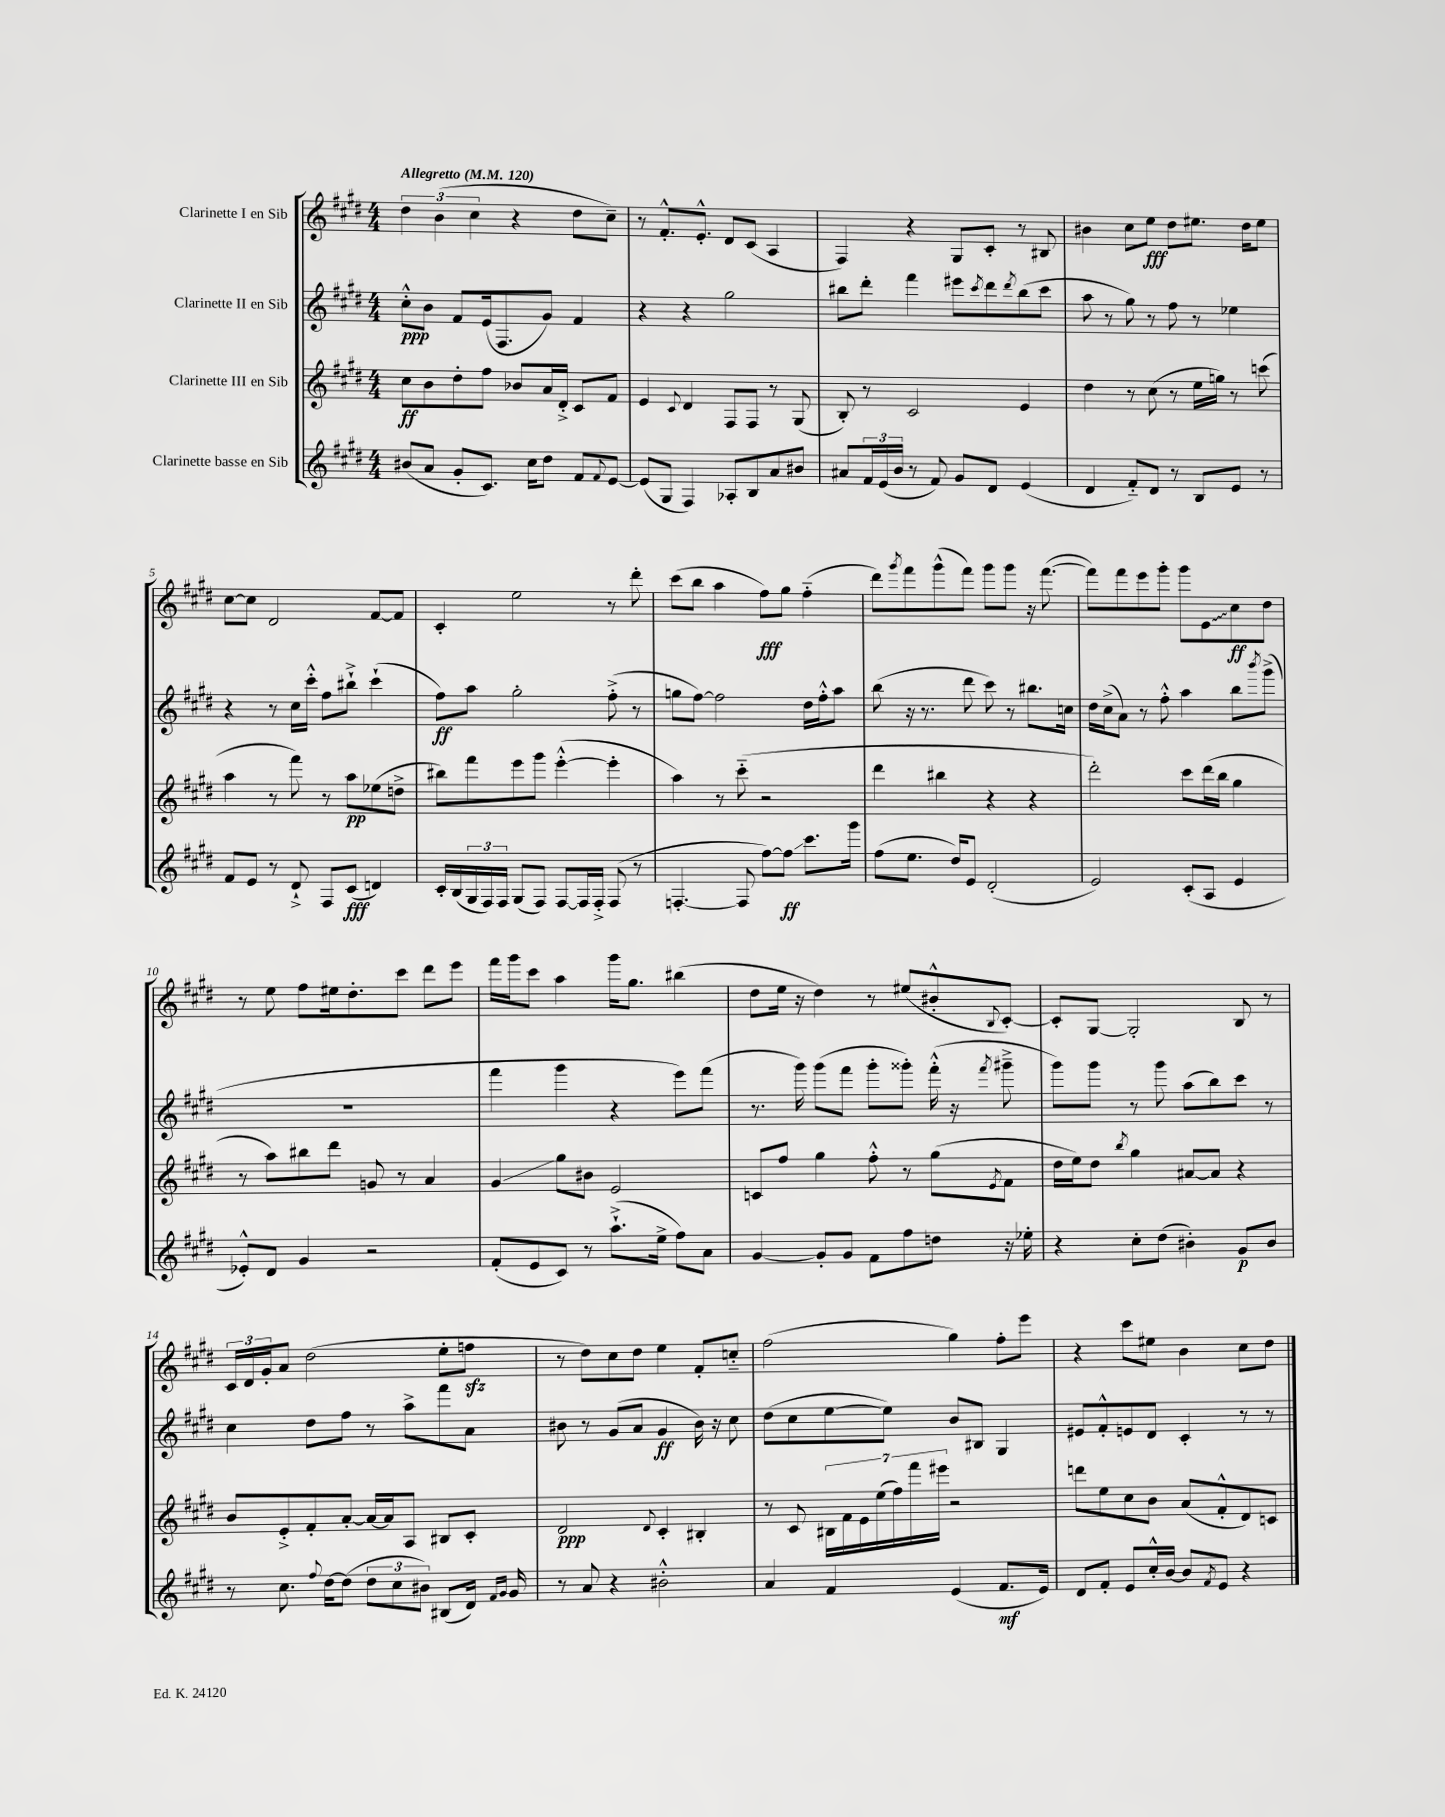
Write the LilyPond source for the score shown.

<<
\new StaffGroup <<
\new Staff = "s0" \with { instrumentName = "Clarinette I en Sib" } {
    \clef treble \key e \major \numericTimeSignature \time 4/4 \tempo "Allegretto" 4 = 120
    \tuplet 3/2 { dis''4 b'4( cis''4 } r4 dis''8 cis''8--) |
    r8 fis'8.-.-^ e'8.-.-^ dis'8 cis'8( a4 |
    fis4) r4 gis8 cis'8-. r8 bis8 |
    bis'4 cis''8 e''8\fff dis''8 eis''8. dis''16 eis''8 |
    cis''8~ cis''8 dis'2 fis'8~ fis'8 |
    cis'4-. e''2 r8 dis'''8-. |
    cis'''8( b''8 a''4 fis''8\fff) gis''8 fis''4-_( |
    dis'''8) \acciaccatura { gis'''8 } fis'''8 gis'''8-^( fis'''8) gis'''8 gis'''8 r16 fis'''8.~( |
    fis'''8) fis'''8 e'''8 gis'''8-. gis'''8 \once \override Glissando.style = #'zigzag e'8\glissando cis''8\ff dis''8 |
    r8 e''8 fis''8 eis''16 dis''8.-. cis'''8 dis'''8 e'''8 |
    fis'''16 gis'''16 cis'''8 a''4 gis'''16 gis''8. bis''4( |
    dis''8 e''16 r16 dis''4) r8 eis''8( bis'8-.-^ \appoggiatura { b8 } cis'8~-.) |
    cis'8-. gis8~ gis2-. b8 r8 |
    \tuplet 3/2 { cis'16 dis'16 gis'16-. } a'8 dis''2( e''8-. f''8\sfz |
    r8 dis''8) cis''8 dis''8 e''4 fis'8-. c''8-_ |
    fis''2( gis''4) fis''8-. e'''8 |
    r4 cis'''8 eis''8 b'4 cis''8 dis''8 \bar "|." |
}
\new Staff = "s1" \with { instrumentName = "Clarinette II en Sib" } {
    \clef treble \key e \major \numericTimeSignature \time 4/4
    cis''8-.-^\ppp b'8 fis'8 e'16( fis8. gis'8) fis'4 |
    r4 r4 gis''2 |
    bis''8 dis'''8-. fis'''4 eis'''8 \acciaccatura { cis'''8 } dis'''8 \acciaccatura { dis'''8 } bis''8( cis'''8 |
    a''8 r8 gis''8) r8 fis''8 r8 ees''4 |
    r4 r8 cis''16 cis'''16-.-^ fis''8 bis''8-!-> cis'''4-!( |
    fis''8\ff) a''8 gis''2-. fis''8-.->( r8 |
    g''8 fis''8~) fis''2 dis''16 fis''16-.-^ a''8 |
    b''8( r16 r8. dis'''8 cis'''8) r8 bis''8. c''16 |
    dis''16 cis''16->( a'8) r8 fis''8-.-^ a''4 b''8 \acciaccatura { b'''8 } gis'''8->( |
    R1 |
    fis'''4 gis'''4 r4 e'''8) fis'''8( |
    r8. gis'''16) gis'''8( fis'''8 gis'''8-. gisis'''8-.) fis'''16-.-^( r16 \acciaccatura { fis'''8 } gis'''8---> |
    gis'''8) gis'''8 r8 gis'''8 a''8( b''8) cis'''8 r8 |
    cis''4 dis''8 fis''8 r8 a''8-> fis'''8 a'8 |
    bis'8 r8 gis'8( a'8 gis'4\ff bis'16) r16 cis''8 |
    dis''8( cis''8 e''8~ e''8) b'8 bis8 gis4 |
    eis'8 fis'8-.-^ e'8 dis'8 cis'4-. r8 r8 \bar "|." |
}
\new Staff = "s2" \with { instrumentName = "Clarinette III en Sib" } {
    \clef treble \key e \major \numericTimeSignature \time 4/4
    cis''8\ff b'8 dis''8-. fis''8 bes'8 a'16 dis'16-.-> cis'8 fis'8 |
    e'4 \appoggiatura { cis'8 } dis'4 fis8 fis8 r8 gis8( |
    b8-.) r8 cis'2 e'4 |
    dis''4 r8 cis''8( r8 e''16 g''16) r8 c'''8( |
    a''4 r8 fis'''8) r8 a''8\pp ees''8( d''8-> |
    bis''8) fis'''8 e'''8 gis'''8 e'''4~-.-^( e'''4-. |
    a''4) r8 cis'''8-_( r2 |
    dis'''4 bis''4 r4 r4 |
    dis'''2-.) cis'''8 dis'''16( b''16 gis''4 |
    r8 a''8) bis''8 dis'''8 g'8 r8 a'4 |
    gis'4\glissando gis''8 bis'8 e'2 |
    c'8 fis''8 gis''4 fis''8-.-^ r8 gis''8( \acciaccatura { e'8 } fis'8 |
    dis''16 e''16) dis''8 \acciaccatura { b''8 } gis''4 ais'8~ ais'8 r4 |
    b'8 e'8-.-> fis'8-. a'8~-. a'16~ a'16 a8 bis8 cis'8-. |
    dis'2\ppp \appoggiatura { dis'8 } cis'4-. bis4-. |
    r8 cis'8 \tuplet 7/4 { bis16 fis'16 e'16 e''16( fis''16) fis'''16 eis'''16 } r2 |
    d'''8 e''8 cis''8 b'8 a'8( fis'8-.-^ dis'8) c'8 \bar "|." |
}
\new Staff = "s3" \with { instrumentName = "Clarinette basse en Sib" } {
    \clef treble \key e \major \numericTimeSignature \time 4/4
    bis'8( a'8 gis'8-. cis'8.) cis''16 dis''8 fis'8 \appoggiatura { fis'8 } e'8~ |
    e'8( gis8 fis4) aes8-. b8 a'8 bis'8 |
    ais'8 \tuplet 3/2 { fis'16 e'16( b'16 } r8 fis'8) gis'8 dis'8 e'4( |
    dis'4 fis'8-_) dis'8 r8 b8 e'8 r8 |
    fis'8 e'8 r8 dis'8-!-> fis8 cis'8\fff( d'4) |
    cis'16-. b16( \tuplet 3/2 { gis16 fis16) fis16 } gis8( fis8) fis8~ fis16 fis16-.-> fis8( r8 |
    f4.~-. f8 fis''8~) fis''8\glissando\ff cis'''8. gis'''16 |
    fis''8( e''8. dis''16) e'8 dis'2-.( |
    e'2) cis'8-.( a8 e'4 |
    ees'8-.-^) dis'8 gis'4 r2 |
    fis'8-.( e'8 cis'8) r8 a''8.-!->( e''16-> fis''8) a'8 |
    gis'4~ gis'8-. gis'8 fis'8 fis''8 d''8 r16 ees''16-. |
    r4 cis''8-. dis''8( bis'4-.) gis'8\p bis'8 |
    r8 cis''8. \appoggiatura { fis''8 } dis''16~ dis''8( \tuplet 3/2 { dis''8 cis''8 bis'8) } bis8( dis'16) \grace { fis'16 gis'16 } gis'16 |
    r8 a'8 r4 bis'2-.-^ |
    a'4 fis'4 e'4( fis'8.\mf e'16) |
    dis'8 fis'8-. e'8 cis''16-.-^ b'16~ b'8 \acciaccatura { fis'8 } e'8 r4 \bar "|." |
}
>>
>>
